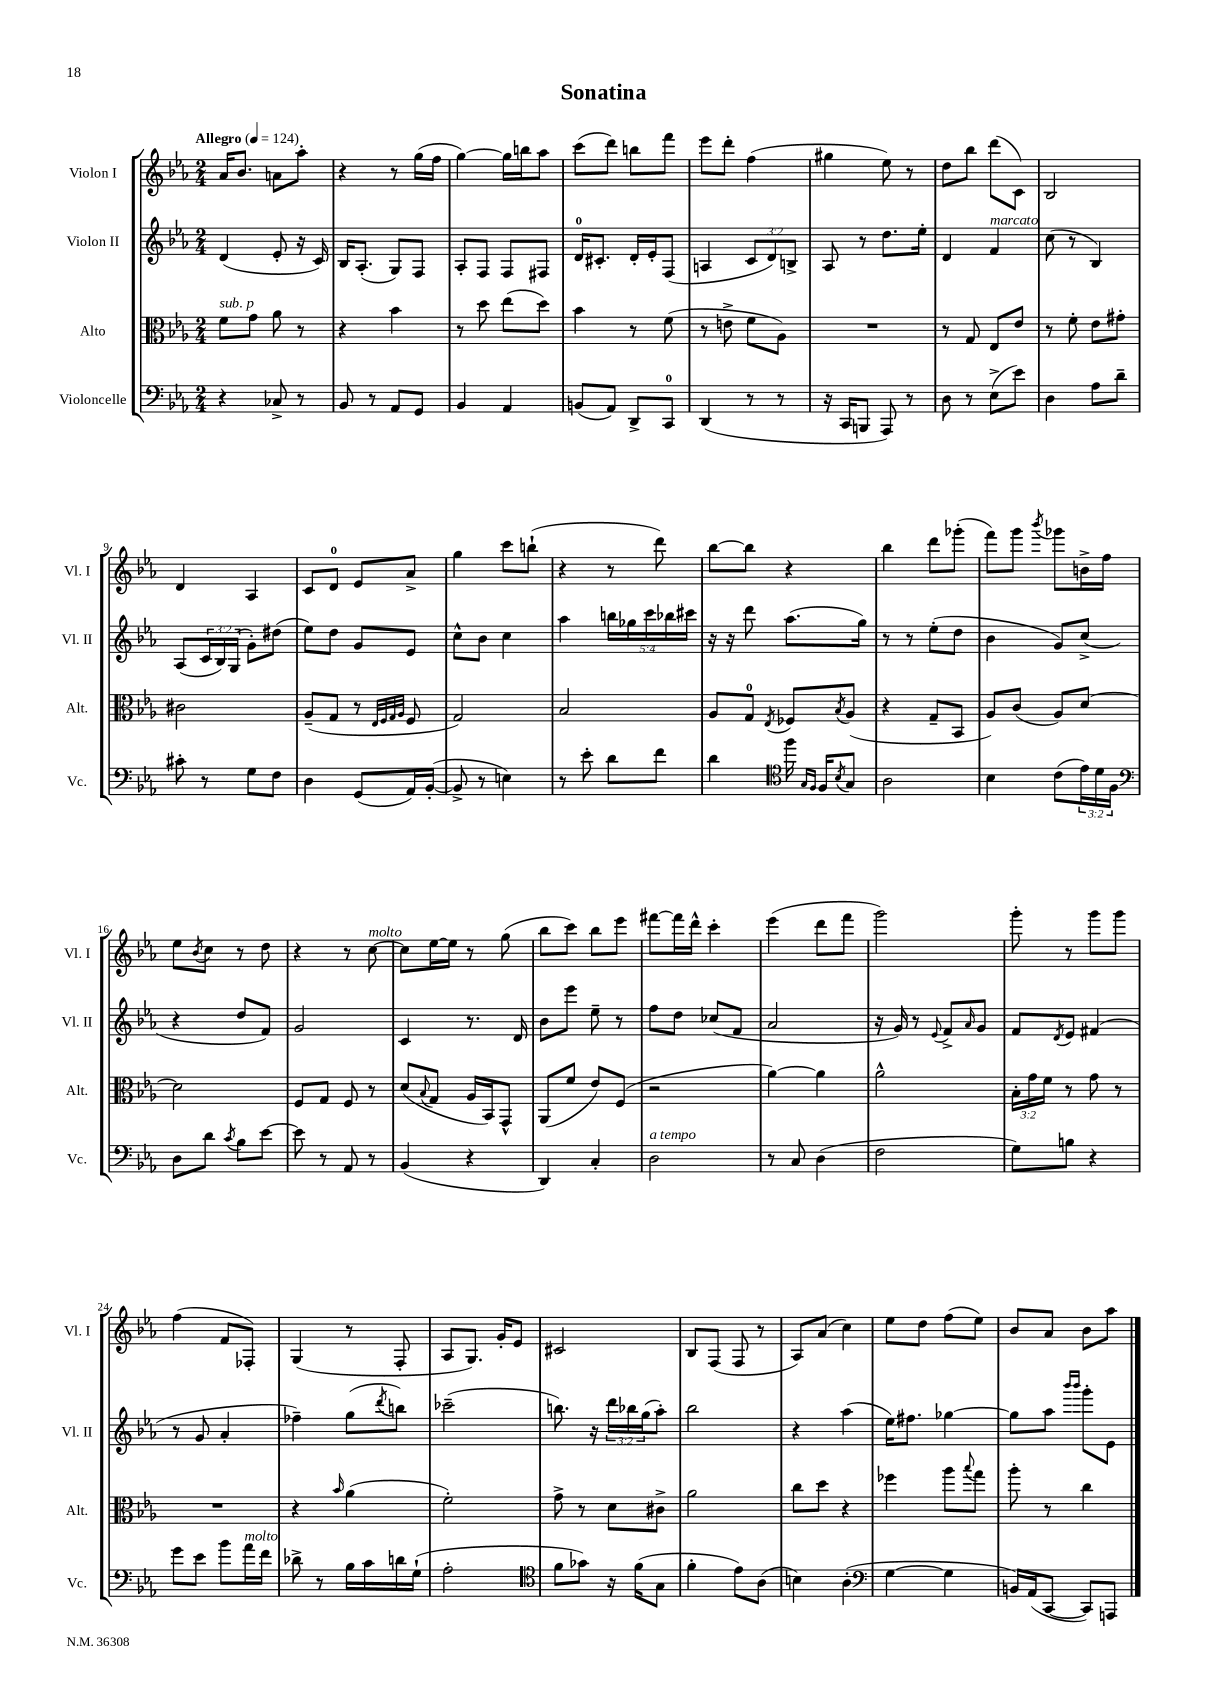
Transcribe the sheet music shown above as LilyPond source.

\header { title = "Sonatina" }
<<
\new StaffGroup <<
\new Staff = "s0" \with { instrumentName = "Violon I" shortInstrumentName = "Vl. I" } {
    \clef treble \key ees \major \numericTimeSignature \time 2/4 \tempo "Allegro" 4 = 124
    aes'16 bes'8. a'8 aes''8-. |
    r4 r8 g''16( f''16 |
    g''4~) g''16 b''16 aes''8 |
    c'''8( d'''8) b''8 f'''8 |
    ees'''8 d'''8-. f''4( |
    gis''4 ees''8) r8 |
    d''8 bes''8 d'''8( c'8) |
    bes2 |
    d'4 aes4 |
    c'8 d'8-0 ees'8 aes'8-> |
    g''4 c'''8 b''8-!( |
    r4 r8 d'''8) |
    bes''8~ bes''8 r4 |
    bes''4 d'''8 ges'''8-.( |
    f'''8) g'''8 \acciaccatura { bes'''8 } ges'''8 b'16-> f''16 |
    ees''8 \acciaccatura { bes'8 } c''8 r8 d''8 |
    r4 r8 c''8~^\markup { \italic "molto" } |
    c''8 ees''16~ ees''16 r8 g''8( |
    bes''8 c'''8) bes''8 ees'''8 |
    fis'''8~ fis'''16 d'''16-^ c'''4-. |
    ees'''4( d'''8 f'''8 |
    g'''2) |
    g'''8-. r8 g'''8 g'''8 |
    f''4( f'8 fes8-.) |
    g4( r8 f8-. |
    aes8 g8.) g'16-. ees'8 |
    cis'2 |
    bes8 f8( f8 r8 |
    aes8) aes'8( c''4) |
    ees''8 d''8 f''8( ees''8) |
    bes'8 aes'8 bes'8 aes''8 \bar "|." |
}
\new Staff = "s1" \with { instrumentName = "Violon II" shortInstrumentName = "Vl. II" } {
    \clef treble \key ees \major \numericTimeSignature \time 2/4 \override Staff.TupletNumber.text = #tuplet-number::calc-fraction-text
    d'4( ees'8-. r16 c'16) |
    bes16 aes8.-.( g8) f8 |
    aes8-. f8 f8 fis8 |
    d'16-0 cis'8.-. d'16-. ees'16-. f8( |
    a4 \tuplet 3/2 { c'8 d'8) b8-> } |
    aes8 r8 d''8. ees''16-. |
    d'4 f'4^\markup { \italic "marcato" } |
    c''8( r8 bes4) |
    aes8( \tuplet 3/2 { c'16 bes16) g16( } g'8-.) dis''8( |
    ees''8) d''8 g'8 ees'8 |
    c''8-^ bes'8 c''4 |
    aes''4 \tuplet 5/4 { b''16 ges''16 c'''16 bes''16 cis'''16 } |
    r16 r16 d'''8 aes''8.( g''16) |
    r8 r8 ees''8-.( d''8 |
    bes'4 g'8) c''8->( |
    r4 d''8 f'8) |
    g'2 |
    c'4 r8. d'16 |
    bes'8 ees'''8 ees''8-- r8 |
    f''8 d''8 ces''8( f'8 |
    aes'2 |
    r16 g'16) r8 \appoggiatura { ees'8 } f'8-> \grace { aes'16 } g'8 |
    f'8 \acciaccatura { d'8 } ees'8 fis'4( |
    r8 g'8 aes'4-. |
    fes''4--) g''8( \acciaccatura { d'''8 } b''8) |
    ces'''2--( |
    b''8.) r16 \tuplet 3/2 { d'''16 bes''16 g''16( } aes''8-.) |
    bes''2 |
    r4 aes''4( |
    ees''16) fis''8. ges''4~ |
    ges''8 aes''8 \grace { bes'''16 bes'''16 } g'''8-. ees'8 \bar "|." |
}
\new Staff = "s2" \with { instrumentName = "Alto" shortInstrumentName = "Alt." } {
    \clef alto \key ees \major \numericTimeSignature \time 2/4 \override Staff.TupletNumber.text = #tuplet-number::calc-fraction-text
    f'8^\markup { \italic "sub. p" } g'8 aes'8 r8 |
    r4 bes'4 |
    r8 d''8 ees''8( d''8) |
    bes'4 r8 f'8( |
    r8 e'8-> f'8 aes8) |
    R2 |
    r8 g8 ees8 ees'8 |
    r8 f'8-. ees'8 gis'8-. |
    cis'2 |
    aes8--( g8 r8 \grace { ees32 f32 g32 aes32 } f8 |
    g2) |
    bes2 |
    aes8 g8-0 \acciaccatura { ees8 } fes8 \acciaccatura { bes8 } aes8( |
    r4 g8-- bes,8 |
    aes8) c'8( aes8) d'8~ |
    d'2 |
    f8 g8 f8 r8 |
    d'8( \appoggiatura { bes8 } g8 aes16 bes,16) g,8-^ |
    aes,8( f'8 ees'8) f8( |
    r2 |
    aes'4~) aes'4 |
    aes'2-^ |
    \tuplet 3/2 { bes16-. g'16 f'16 } r8 g'8 r8 |
    R2 |
    r4 \grace { bes'16 } aes'4( |
    f'2-.) |
    g'8-> r8 d'8 cis'8-> |
    aes'2 |
    c''8 d''8 r4 |
    fes''4 aes''8 \appoggiatura { bes''8 } g''8 |
    aes''8-. r8 c''4 \bar "|." |
}
\new Staff = "s3" \with { instrumentName = "Violoncelle" shortInstrumentName = "Vc." } {
    \clef bass \key ees \major \numericTimeSignature \time 2/4 \override Staff.TupletNumber.text = #tuplet-number::calc-fraction-text
    r4 ces8-> r8 |
    bes,8 r8 aes,8 g,8 |
    bes,4 aes,4 |
    b,8( aes,8) d,8-> c,8-0 |
    d,4( r8 r8 |
    r16 c,16 b,,8 aes,,8) r8 |
    d8 r8 ees8->( ees'8) |
    d4 aes8 d'8-- |
    cis'8-. r8 g8 f8 |
    d4 g,8( aes,16) bes,16~-.( |
    bes,8-> r8 e4) |
    r8 ees'8-. d'8 f'8 |
    d'4 \clef tenor f''16 \grace { g16 f16 } f16 \acciaccatura { bes8 } g8 |
    aes2 |
    bes4 c'8( \tuplet 3/2 { ees'16) d'16 f16 } |
    \clef bass d8 d'8 \acciaccatura { c'8 } bes8 ees'8~ |
    ees'8 r8 aes,8 r8 |
    bes,4( r4 |
    d,4) c4-. |
    d2^\markup { \italic "a tempo" } |
    r8 c8 d4( |
    f2 |
    g8) b8 r4 |
    g'8 ees'8 bes'8 aes'16^\markup { \italic "molto" } f'16 |
    des'8-> r8 bes16 c'16 d'16 g16-!( |
    aes2-. |
    \clef tenor f'8 ges'8) r16 f'16( g8 |
    f'4-. ees'8) aes8( |
    b4) aes4-.( |
    \clef bass g4~ g4 |
    b,16) aes,16( c,8~ c,8) a,,8 \bar "|." |
}
>>
>>
